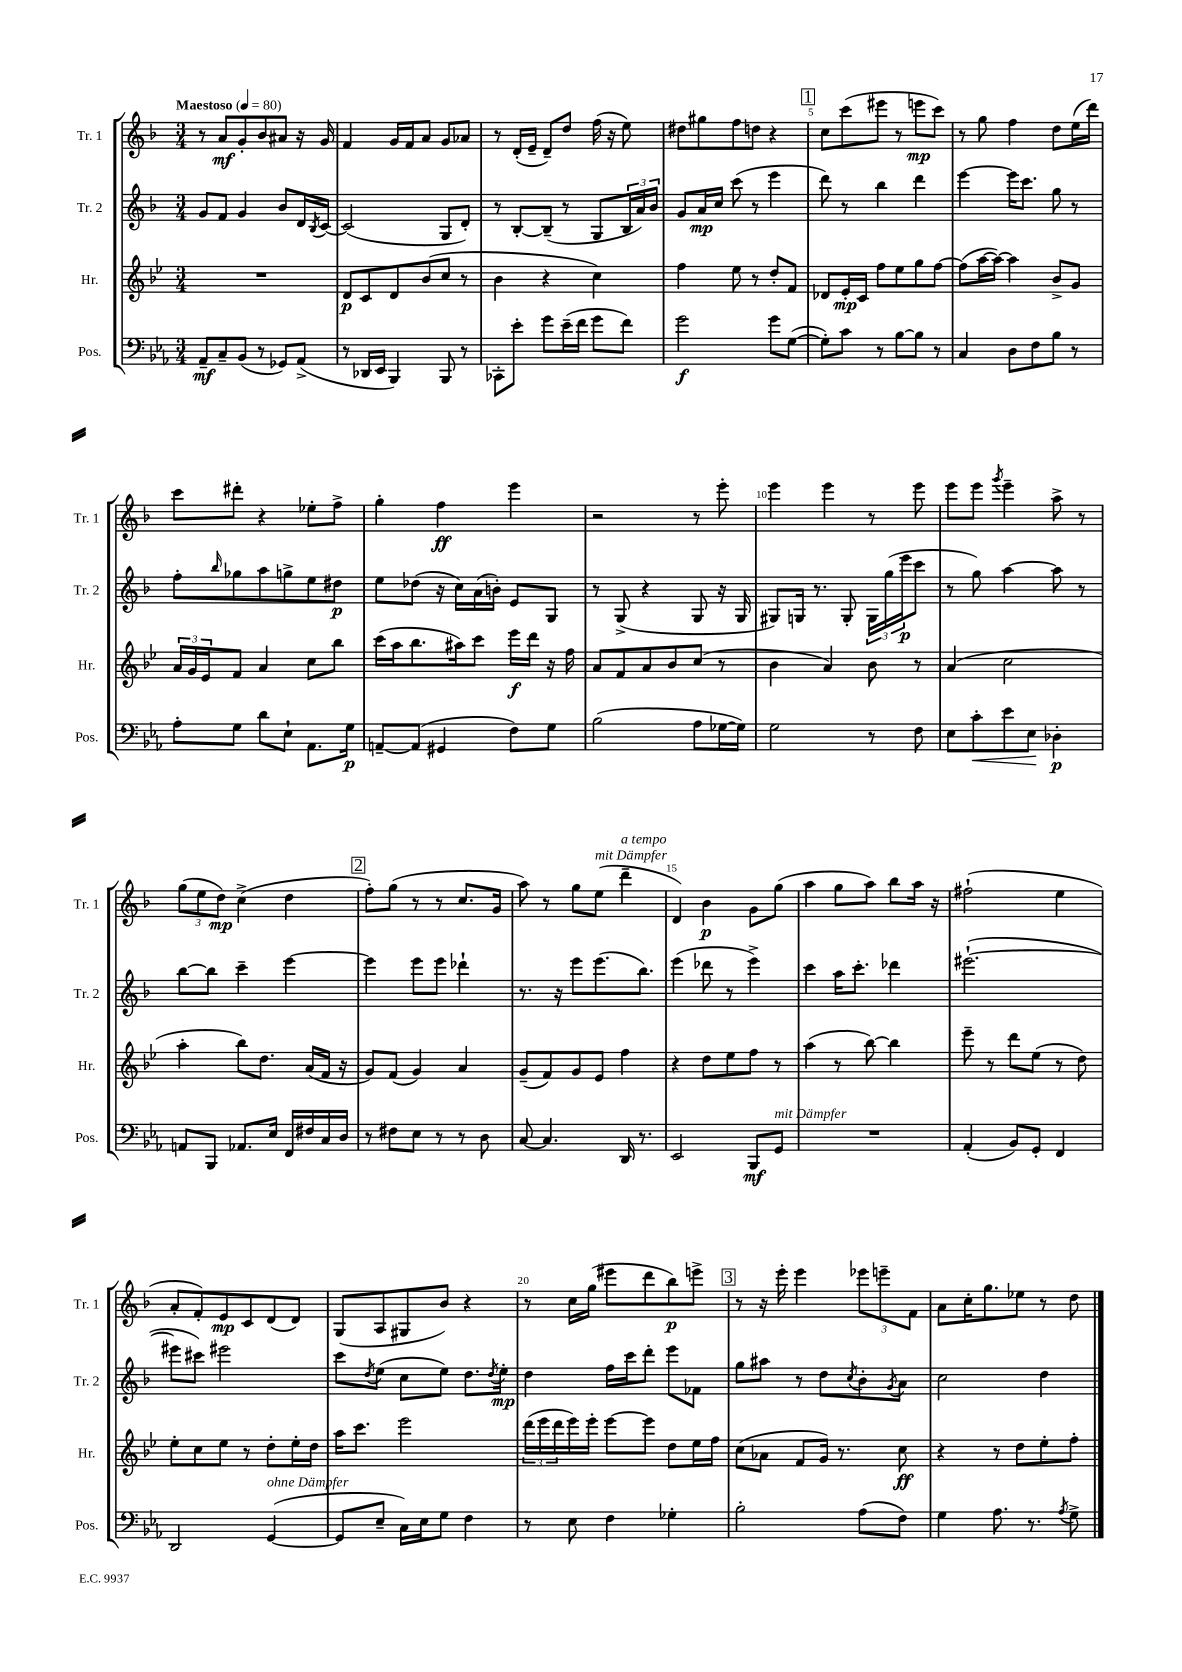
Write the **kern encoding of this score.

**kern	**kern	**kern	**kern
*staff4	*staff3	*staff2	*staff1
*clefF4	*clefG2	*clefG2	*clefG2
*k[b-e-a-]	*k[b-e-]	*k[b-]	*k[b-]
*M3/4	*M3/4	*M3/4	*M3/4
*MM80	*MM80	*MM80	*MM80
8AA-~	2.r	8g	8r
8C~	.	8f	8a
(8BB-	.	4g	8g'
8r	.	.	8b-
8GG-)	.	8b-	8a#
(8AA-^	.	16d	16r
.	.	8qB-	.
.	.	[16c	16g
=	=	=	=
8r	8d	(2c]	4f
16DD-	8c	.	.
16EE-	.	.	.
4BBB-)	8d	.	16g
.	.	.	16f
.	(8b-	.	8a
8BBB-	8cc	8G	8g
8r	8r	8d')	8a-
=	=	=	=
8CC-'	4b-	8r	8r
8e-'	.	[8B-'	(16d'
.	.	.	16e~
8g	4r	(8B-~]	8d~)
(16e-~	.	8r	8dd
16f	.	.	.
8g	4cc)	8G	(16ff
.	.	.	16r
8f)	.	24B-	8ee)
.	.	24a)	.
.	.	24b-	.
=	=	=	=
2g	4ff	8g	8dd#
.	.	16a	8gg#
.	.	16cc	.
.	8ee-	(8ccc	8ff
.	8r	8r	8dd
8g	8dd'	4eee	4r
([8G	8f	.	.
=	=	=	=
8G'])	8d-	8ddd)	8cc
8c	16e-'	8r	(8ccc
.	16c	.	.
8r	8ff	4bb-	8eee#
[8B-	8ee-	.	8r
8B-]	8gg	4ddd	8eee
8r	[8ff	.	8ccc)
=	=	=	=
4C	(8ff]	[4eee	8r
.	[16aa	.	8gg
.	16aa_)	.	.
8D	4aa]	16eee]	4ff
.	.	8.ccc	.
8F	.	.	.
8B-	8b-^	8gg	8dd
8r	8g	8r	(16ee
.	.	.	16ddd)
=	=	=	=
8A-'	24a	8ff'	8ccc
.	24g	.	.
.	24e-	.	.
.	.	16qqbb-	.
8G	8f	8gg-	8ddd#'
8d	4a	8aa	4r
8E-`	.	8gg^	.
8.AA-	8cc	8ee	8ee-'
.	8bb-	8dd#	8ff^
16G	.	.	.
=	=	=	=
[8AA~	(16ccc	8ee	4gg'
.	16aa	.	.
(8AA]	8.bb-	(8dd-	.
4GG#	.	16r	4ff
.	16aa#)	16cc)	.
.	8ccc	(16a	.
.	.	16b')	.
8F)	16eee-	8e	4eee
.	16ddd	.	.
8G	16r	8G	.
.	16ff	.	.
=	=	=	=
(2B-	8a	8r	2r
.	8f	(8G^	.
.	8a	4r	.
.	8b-	.	.
8A-	(8cc	8G	8r
[16G-	8r	16r	8eee'
16G-])	.	16G	.
=	=	=	=
2G	4b-	8G#)	4eee
.	.	16G	.
.	.	8.r	.
.	4a)	.	4eee
.	.	8G'	.
8r	8b-	24G	8r
.	.	(24gg	.
.	.	24eee	.
8F	8r	8ccc	8eee
=	=	=	=
8E-	(4a	8r	8eee
8c'	.	8gg)	8eee
.	.	.	8qggg
8e-	2cc	[4aa	4eee~
8E-	.	.	.
4D-'	.	8aa]	8aa^
.	.	8r	8r
=	=	=	=
8AA	4aa'	[8bb-	(12gg
.	.	.	12ee
8BBB-	.	8bb-]	.
.	.	.	12dd)
8.AA-	8bb-)	4ccc~	(4cc^
.	8.dd	.	.
16E-	.	.	.
16FF	.	[4eee	4dd
16F#	(16a	.	.
16C	16f	.	.
16D	16r	.	.
=	=	=	=
8r	8g)	4eee]	8ff')
8F#	(8f	.	(8gg
8E-	4g)	8eee	8r
8r	.	8eee	8r
8r	4a	4ddd-`	8.cc
8D	.	.	.
.	.	.	16g
=	=	=	=
[8C	(8g~	8.r	8aa)
4.C]	8f)	.	8r
.	.	16r	.
.	8g	8eee	8gg
.	8e-	(8.eee	(8ee
16DD	4ff	.	4ddd~
8.r	.	8.bb-)	.
=	=	=	=
2EE-	4r	(4eee	4d)
.	8dd	8ddd-	4b-
.	8ee-	8r	.
8BBB-	8ff	4eee^)	8g
8GG	8r	.	(8gg
=	=	=	=
2.r	(4aa	4ccc	4aa
.	8r	16aa	8gg
.	.	8.ccc'	.
.	[8bb-)	.	8aa)
.	4bb-]	4ddd-	8bb-
.	.	.	16aa
.	.	.	16r
=	=	=	=
(4AA-'	8eee-~	([2.eee#`	(2ff#`
.	8r	.	.
8BB-)	8ddd	.	.
8GG'	(8ee-	.	.
4FF	8r	.	4ee
.	8dd)	.	.
=	=	=	=
2DD	8ee-'	8eee#]	8a'
.	8cc	8ccc#)	8f')
.	8ee-	2eee#	8e
.	8r	.	8c
([4GG	8dd'	.	(8d
.	16ee-'	.	8d)
.	16dd	.	.
=	=	=	=
8GG]	16aa	8ccc	(8G
.	8.ccc	.	.
.	.	8qdd	.
8E-~	.	(8ee	8A
16C)	2eee-	8cc	8G#
16E-	.	.	.
8G	.	8ee)	8b-)
4F	.	8.dd	4r
.	.	8qdd	.
.	.	16ee'	.
=	=	=	=
8r	(24ddd	4dd	8r
.	24eee-	.	.
.	24ddd	.	.
8E-	16eee-)	.	16cc
.	16eee-'	.	(16gg
4F	[8eee-	16ff	8eee#
.	.	16ccc	.
.	8eee-]	8ddd'	8ddd
4G-'	8dd	8eee	8bb-)
.	16ee-	8f-	8eee^
.	16ff	.	.
=	=	=	=
2B-'	(8cc	8gg	8r
.	8a-	8aa#	16r
.	.	.	16eee'
.	8f	8r	4eee
.	16g)	8dd	.
.	8.r	.	.
.	.	8qcc	.
(8A-	.	8b-'	12eee-
.	.	.	12eee~
.	.	8qg	.
8F)	8cc	8a	.
.	.	.	12f
=	=	=	=
4G	4r	2cc	8a
.	.	.	16cc'
.	.	.	8.gg
8.A-	8r	.	.
.	8dd	.	8ee-
8.r	.	.	.
.	8ee-'	4dd	8r
8qA-	.	.	.
8G^	8ff'	.	8dd
==	==	==	==
*-	*-	*-	*-
